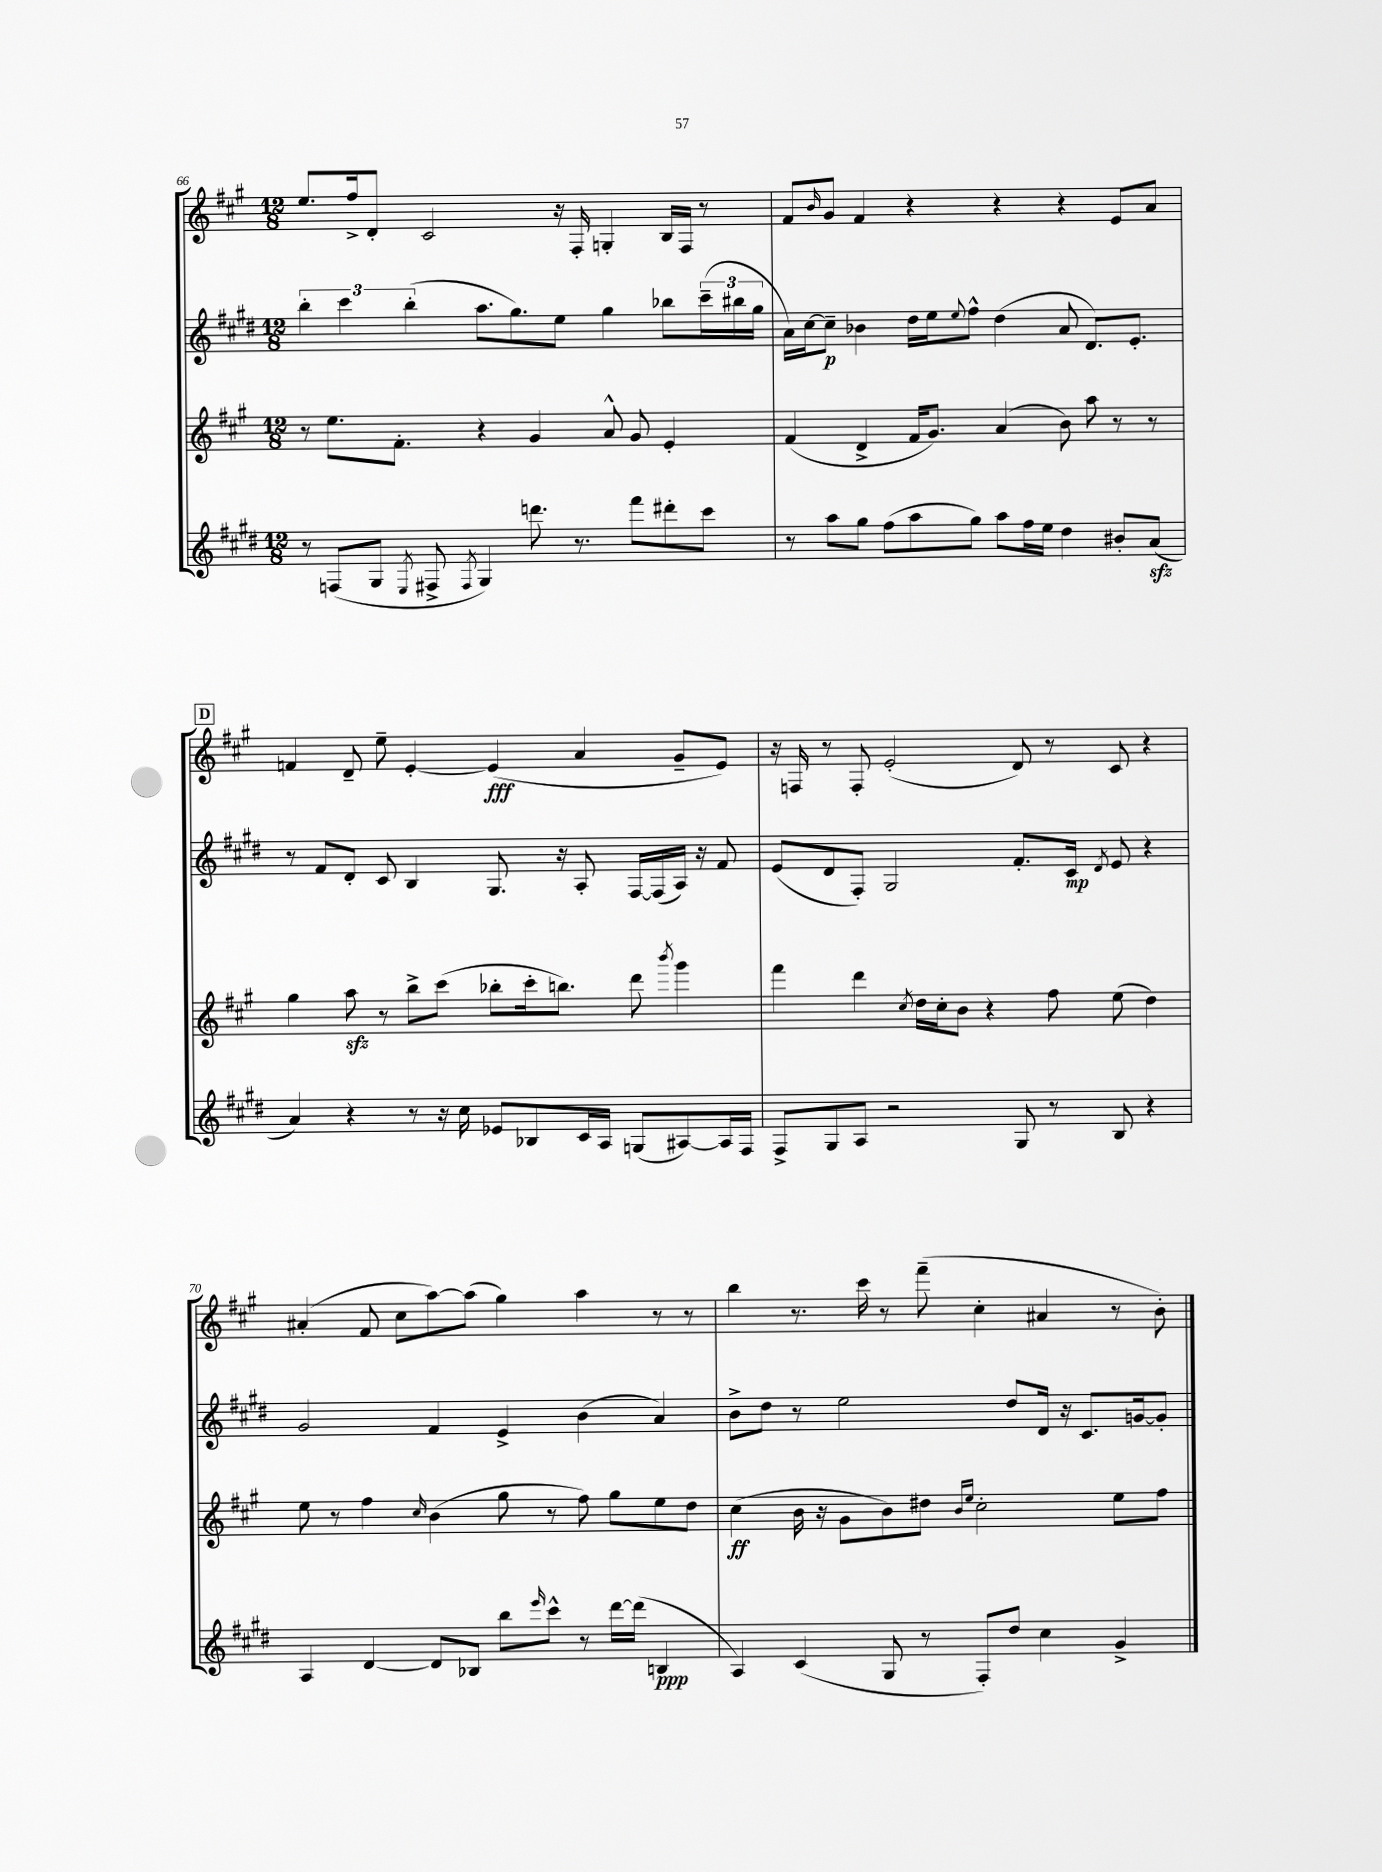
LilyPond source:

<<
\new StaffGroup <<
\new Staff = "s0" {
    \clef treble \key a \major \numericTimeSignature \time 12/8
    e''8. fis''16-> d'8-. cis'2 r16 fis16-. g4-. b16 fis16 r8 |
    fis'8 \grace { b'16 } gis'8 fis'4 r4 r4 r4 e'8 a'8 |
    \mark \markup { \box "D" } f'4 d'8-- e''8-- e'4~-. e'4\fff( a'4 gis'8-- e'8) |
    r16 f16 r8 f8-. e'2-.( d'8) r8 cis'8 r4 |
    ais'4-.( fis'8 cis''8 a''8~) a''8( gis''4) a''4 r8 r8 |
    b''4 r8. cis'''16 r8 fis'''8--( cis''4-. ais'4 r8 b'8-.) \bar "|." |
}
\new Staff = "s1" {
    \clef treble \key e \major \numericTimeSignature \time 12/8
    \tuplet 3/2 { b''4-. cis'''4 b''4-.( } a''8. gis''8.) e''8 gis''4 bes''8 \tuplet 3/2 { cis'''16--( bis''16 gis''16 } |
    a'16) cis''16~ cis''8--\p bes'4 dis''16 e''16 \appoggiatura { e''8 } fis''8-^ dis''4( a'8 dis'8.) e'8.-. |
    \mark \markup { \box "D" } r8 fis'8 dis'8-. cis'8 b4 gis8. r16 a8-. fis16~ fis16( a16) r16 fis'8 |
    e'8( dis'8 fis8-.) gis2 fis'8.-. cis'16\mp \acciaccatura { dis'8 } e'8 r4 |
    gis'2 fis'4 e'4-> b'4( a'4) |
    b'8-> dis''8 r8 e''2 dis''8 dis'16 r16 cis'8. g'16~ g'8-. \bar "|." |
}
\new Staff = "s2" {
    \clef treble \key a \major \numericTimeSignature \time 12/8
    r8 e''8. fis'8.-. r4 gis'4 a'8-^ gis'8 e'4-. |
    fis'4( d'4-> fis'16 gis'8.) a'4( b'8) a''8 r8 r8 |
    \mark \markup { \box "D" } gis''4 a''8\sfz r8 b''8-> cis'''8( bes''8-. cis'''16-. b''8.) d'''8 \acciaccatura { b'''8 } gis'''4 |
    fis'''4 d'''4 \acciaccatura { cis''8 } d''16 cis''16-. b'8 r4 fis''8 e''8( d''4) |
    e''8 r8 fis''4 \grace { cis''16 } b'4( gis''8 r8 fis''8) gis''8 e''8 d''8 |
    cis''4\ff( b'16 r16 gis'8 b'8) dis''8 \grace { b'16 e''16 } cis''2-. e''8 fis''8 \bar "|." |
}
\new Staff = "s3" {
    \clef treble \key e \major \numericTimeSignature \time 12/8
    r8 f8( gis8 \acciaccatura { e8 } fis8-> \acciaccatura { fis8 } gis4) d'''8. r8. fis'''8 dis'''8-. cis'''8 |
    r8 a''8 gis''8 fis''8( a''8 gis''8) a''8 fis''16 e''16 dis''4 bis'8-. a'8\sfz( |
    \mark \markup { \box "D" } a'4) r4 r8 r16 cis''16 ees'8 bes8 cis'16 a16 g8( ais8~) ais16 fis16 |
    fis8-> gis8 a8 r2 gis8 r8 b8 r4 |
    a4 dis'4~ dis'8 bes8 b''8 \grace { e'''16 } cis'''8-^ r8 dis'''16~ dis'''16( b4\ppp |
    a4) cis'4( gis8 r8 fis8-.) dis''8 cis''4 gis'4-> \bar "|." |
}
>>
>>
\layout { \context { \Score currentBarNumber = #66 } }
